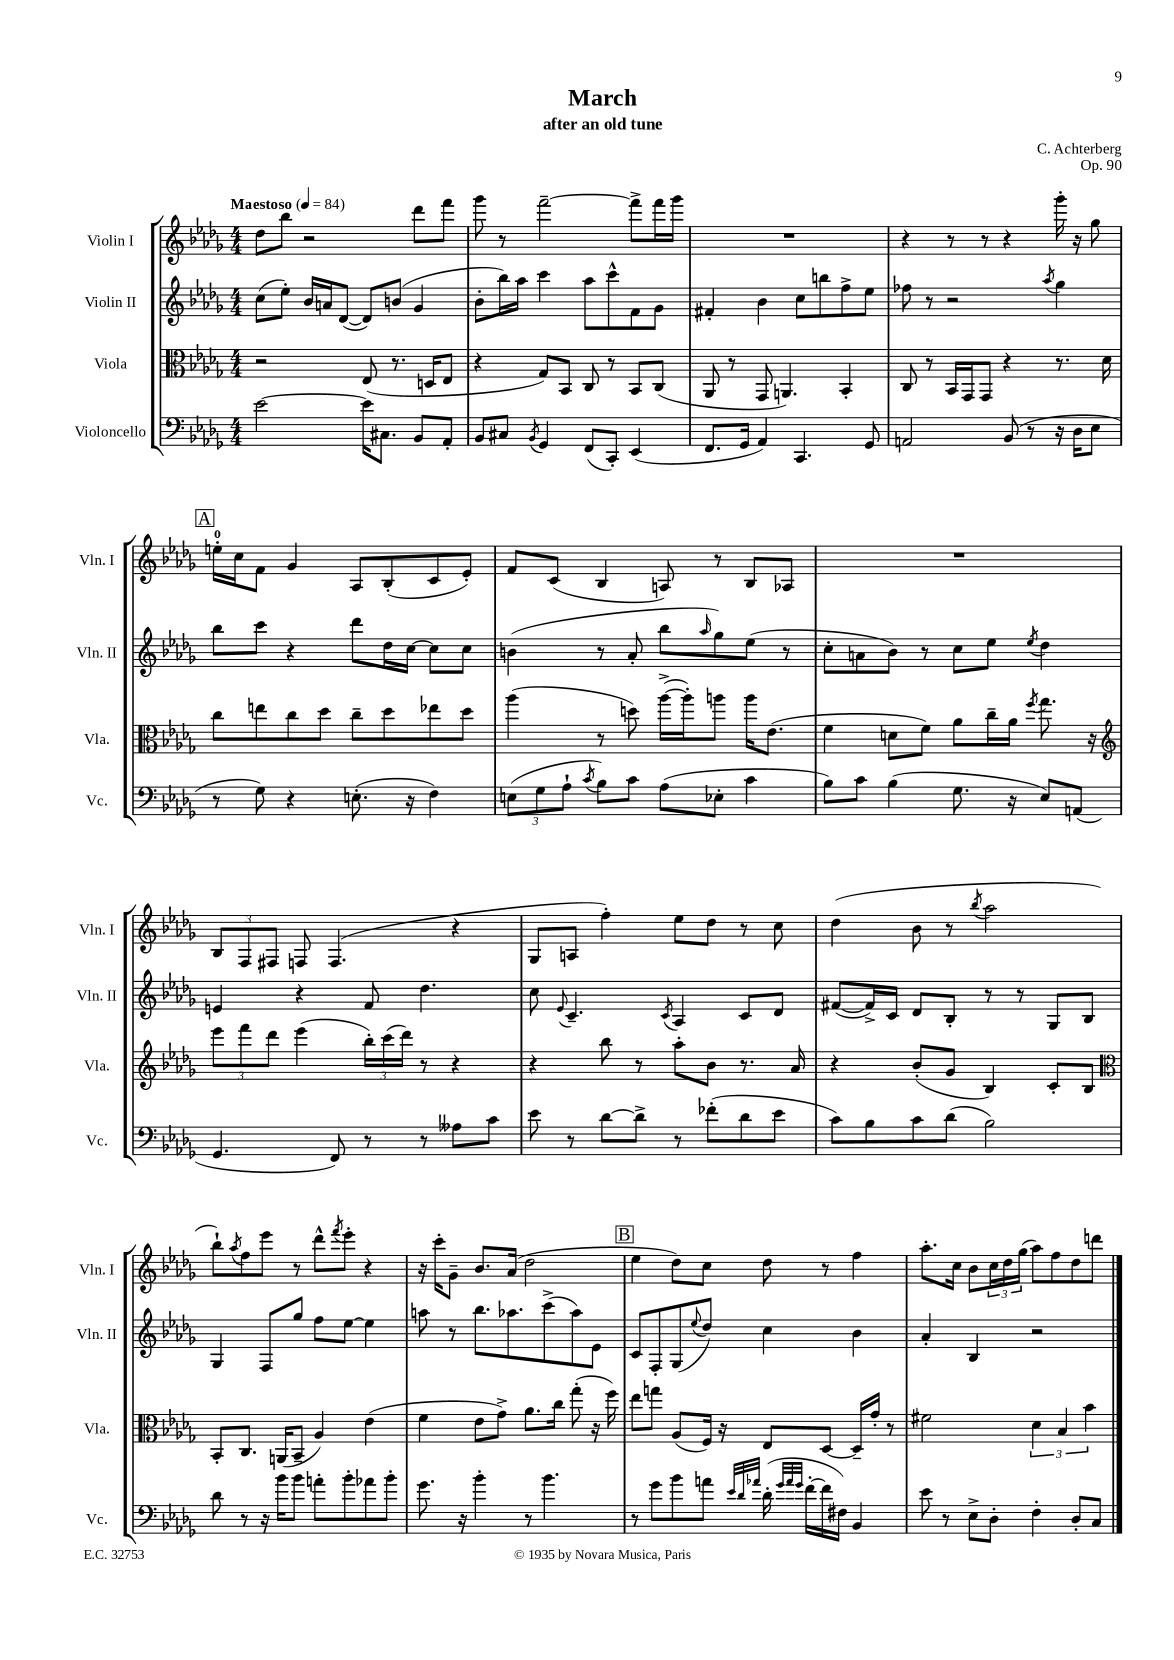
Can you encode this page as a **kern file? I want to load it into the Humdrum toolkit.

**kern	**kern	**kern	**kern
*staff4	*staff3	*staff2	*staff1
*clefF4	*clefC3	*clefG2	*clefG2
*k[b-e-a-d-g-]	*k[b-e-a-d-g-]	*k[b-e-a-d-g-]	*k[b-e-a-d-g-]
*M4/4	*M4/4	*M4/4	*M4/4
*MM84	*MM84	*MM84	*MM84
[2e-	2r	(8cc	8dd-
.	.	8ee-')	8bb-
.	.	16b-	2r
.	.	16a	.
.	.	([8d-	.
16e-]	(8E-	8d-])	.
8.C#	.	.	.
.	8.r	(8b	.
8BB-	.	4g-	8ddd-
.	16D	.	.
8AA-'	8E-	.	8fff
=	=	=	=
8BB-	4r	8b-'	8ggg-
8C#	.	16bb-)	8r
.	.	16aa-	.
8qBB-	.	.	.
4GG-	8G-)	4ccc	[2fff~
.	8BB-	.	.
(8FF	8C	8aa-	.
8CC')	8r	8ccc^^	.
(4EE-	8BB-	8f	8fff^]
.	(8C	8g-	16fff
.	.	.	16ggg-
=	=	=	=
8.FF	8AA-	4f#'	1r
.	8r	.	.
16GG-	.	.	.
4AA-)	8GG-	4b-	.
.	4.AA)	.	.
4.CC	.	8cc	.
.	.	8bb	.
.	4BB-'	8ff^	.
8GG-	.	8ee-	.
=	=	=	=
2AA	8C	8ff-	4r
.	8r	8r	.
.	16BB-	2r	8r
.	16GG-	.	.
.	8GG-	.	8r
(8BB-	4r	.	4r
8r	.	.	.
.	.	8qaa-	.
16r	8.r	4gg-	16ggg-'
16D-	.	.	16r
8E-	.	.	8gg-
.	16d-	.	.
=	=	=	=
8r	8cc	8bb-	16ee'
.	.	.	16cc
8G-)	8ee	8ccc	8f
4r	8cc	4r	4g-
.	8dd-	.	.
(8.E'	8cc~	8ddd-	8A-
.	8dd-	16dd-	(8B-'
16r	.	[16cc	.
4F)	8ee-	8cc]	8c
.	8dd-	8cc	8e-')
=	=	=	=
(12E	(4aa-	(4b	8f
12G-	.	.	.
.	.	.	(8c
12A-`	.	.	.
8qc	.	.	.
8B-)	8r	8r	4B-
8c	8dd)	8a-'	.
(8A-	([16aa-^	8bb-	8A)
.	16aa-'])	.	.
.	.	16qqaa-	.
8E-'	8aa	8gg-)	8r
4c	16aa	(8ee-	8B-
.	(8.e-	.	.
.	.	8r	8A-
=	=	=	=
8B-)	4f	8cc'	1r
8c	.	8a	.
(4B-	8d	8b-)	.
.	8f)	8r	.
8.G-	8a-	8cc	.
.	16cc~	8ee-	.
16r	16a-	.	.
.	8qff	8qee-	.
8E-)	8.gg-	4dd-	.
(8AA	.	.	.
.	16r	.	.
=	=	=	=
*	*clefG2	*	*
4.GG-	12eee-	4e	12B-
.	12fff	.	12F
.	12ddd-	.	12F#
.	(4eee-	4r	8F
8FF)	.	.	(4.F
8r	24bb-')	8f	.
.	(24ccc	.	.
.	24ddd-)	.	.
8r	8r	4.dd-	.
8A--	4r	.	4r
8c	.	.	.
=	=	=	=
8e-	4r	8cc	8G-
.	.	8qqe-	.
8r	.	4.c~	8A
[8d-	8bb-	.	4ff')
8d-^]	8r	.	.
.	.	8qc	.
8r	8aa-'	4A-	8ee-
(8f-'	8b-	.	8dd-
8d-	8.r	8c	8r
8e-	.	8d-	8cc
.	16a-	.	.
=	=	=	=
8c)	4r	([8f#	(4dd-
8B-	.	16f#^])	.
.	.	16c	.
8c	(8b-'	8d-	8b-
(8d-	8g-	8B-'	8r
.	.	.	8qbb-
2B-)	4B-)	8r	2aa-
.	.	8r	.
.	8c'	8G-	.
.	8B-	8B-	.
=	=	=	=
*	*clefC3	*	*
8d-	8BB-'	4G-	8bb-`)
.	.	.	8qaa-
8r	8.C	.	8ff
16r	.	8F	8eee-
16b-	(16AA	.	.
8b-	8BB-~	8gg-	8r
8a'	4A-)	8ff	8ddd-^^
.	.	.	8qfff
8b-'	.	[8ee-	8eee-'
8a-	(4e-	4ee-]	4r
8b-'	.	.	.
=	=	=	=
8.g-	4f	8aa	16r
.	.	.	16ccc'
.	.	8r	8g-~
16r	.	.	.
4b-'	8e-	8.bb-	8.b-
.	8g-^)	.	.
.	.	8.aa-	(16a-
8r	8.a-	.	2dd-
4.b-	.	(8ccc^	.
.	16cc	.	.
.	(8gg-'	8aa-)	.
.	16r	8e-	.
.	16ff)	.	.
=	=	=	=
8r	8ee-	8c	4ee-
8g-	8gg	8F'	.
8b-	(8A-	(8G-	8dd-)
.	.	8qqee-	.
8a	16F)	8dd-)	8cc
.	16r	.	.
32qqe-	.	.	.
32qqd-	.	.	.
32qqa-	.	.	.
(16d-'	8E-	4cc	8dd-
32qqg-	.	.	.
32qqa-	.	.	.
32qqg-	.	.	.
[16f'	.	.	.
16f]	[8D-	.	8r
16F#)	.	.	.
4BB-	16D-~]	4b-	4ff
.	16g-'	.	.
.	8r	.	.
=	=	=	=
8e-	2f#	4a-'	8.aa-'
8r	.	.	.
.	.	.	16cc
8E-^	.	4B-	8b-
8D-'	.	.	24cc
.	.	.	24dd-
.	.	.	(24gg-
4F'	6d-	2r	8aa-)
.	.	.	8ff
.	6B-	.	.
8D-'	.	.	8dd-
.	6b-	.	.
8C	.	.	8ddd
==	==	==	==
*-	*-	*-	*-
